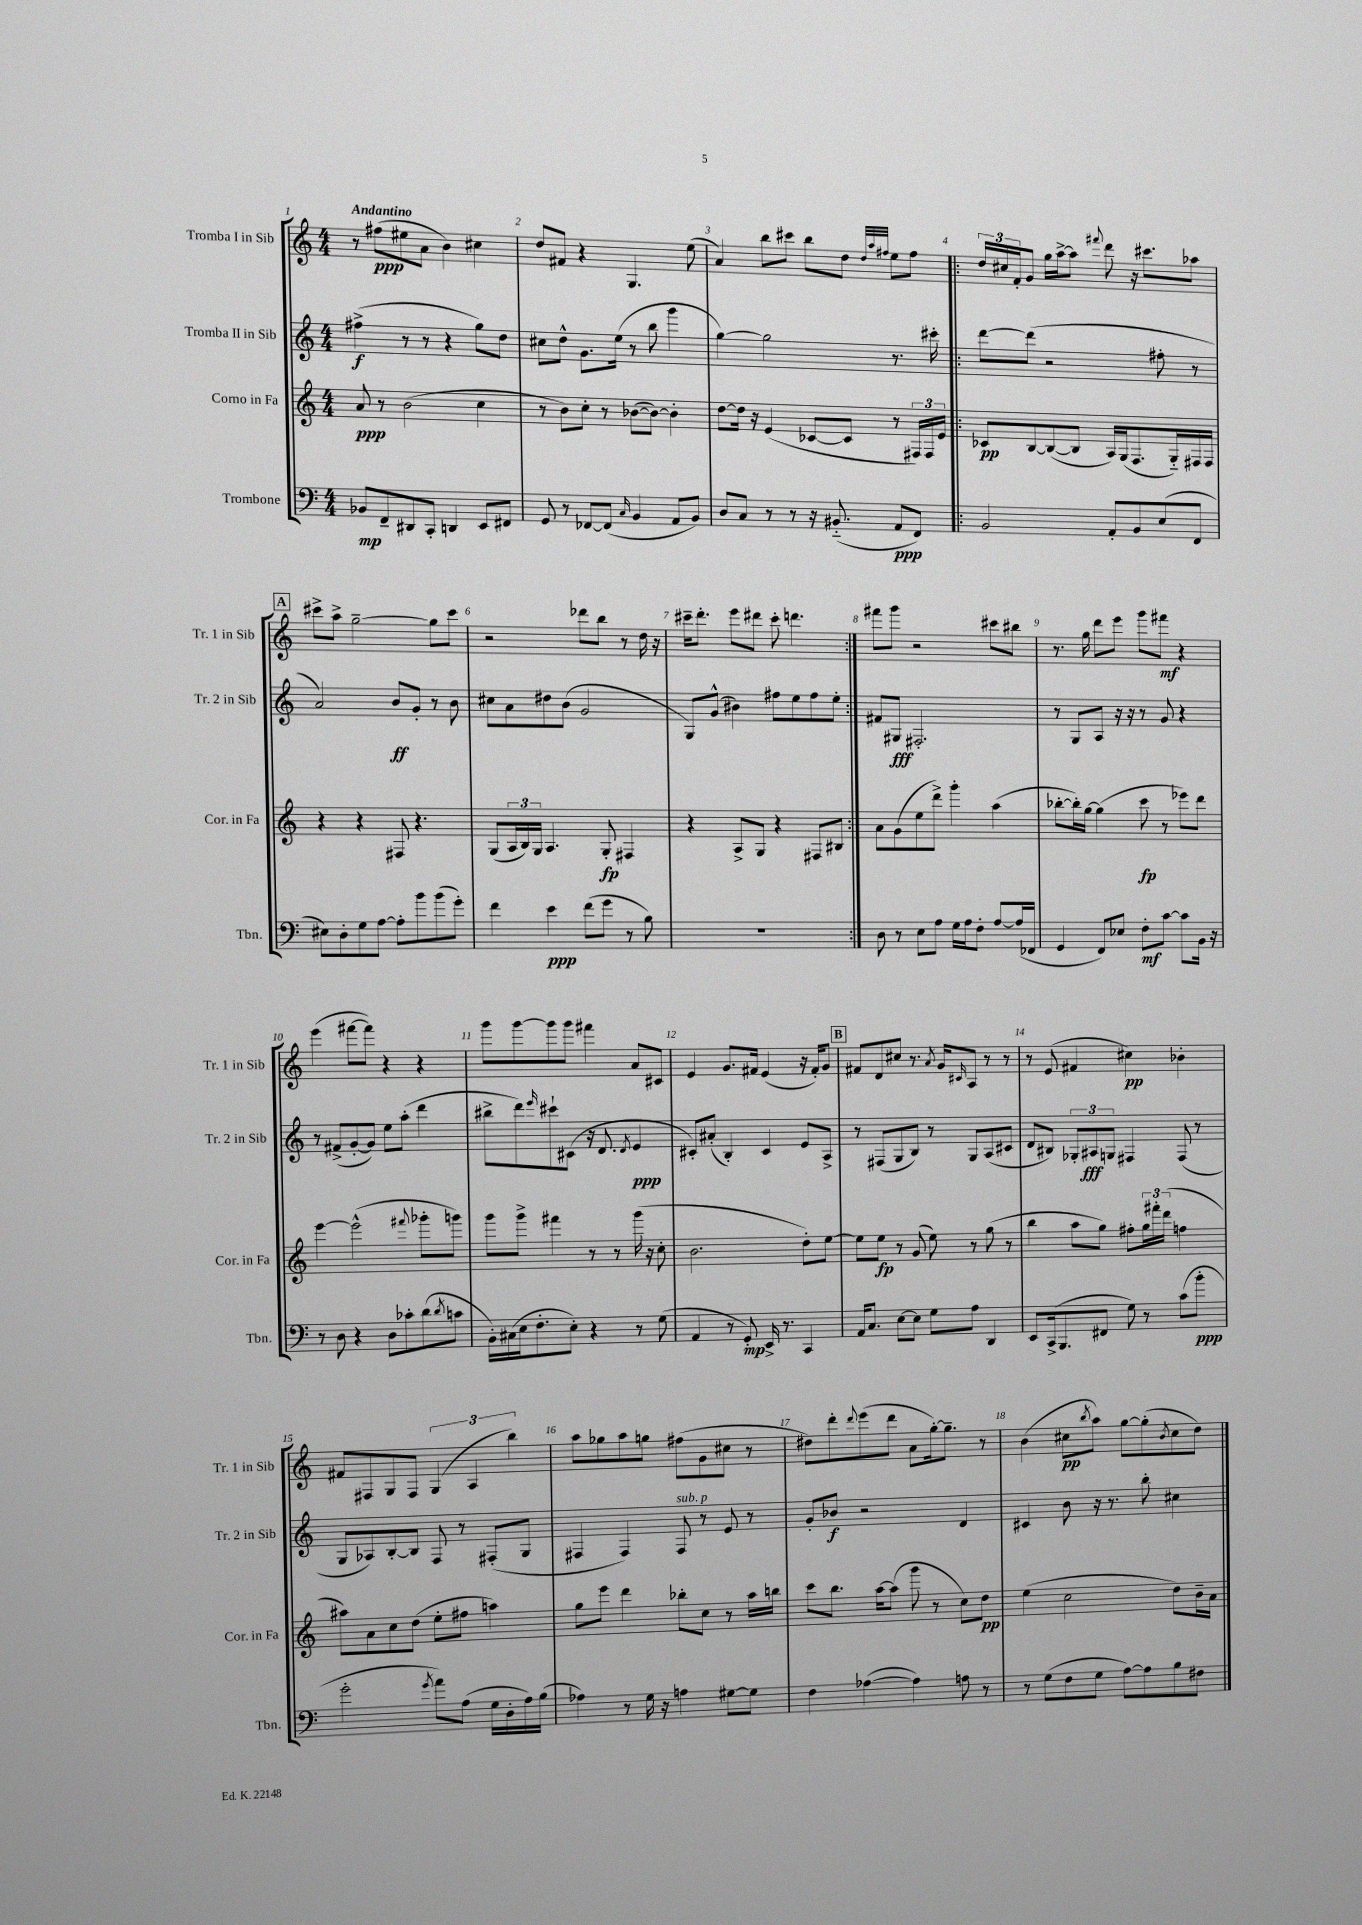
<<
\new StaffGroup <<
\new Staff = "s0" \with { instrumentName = "Tromba I in Sib" shortInstrumentName = "Tr. 1 in Sib" } {
    \clef treble \key c \major \numericTimeSignature \time 4/4 \tempo "Andantino"
    r8 fis''8\ppp( eis''8 a'8 b'4) cis''4 |
    d''8 fis'8 r4 g4. e''8( |
    a'4) b''8 cis'''8 b''8 d''8 \grace { d''32 a''32 fis''32 } e''8 fis''8 |
    \repeat volta 2 { \tuplet 3/2 { d''16 cis''16 f'16-. } g'8 g''16 a''16~-> a''8 \appoggiatura { fis'''8 } d'''8 r16 cis'''8. aes''8 |
    \mark \markup { \box "A" } cis'''8-> a''8-> g''2~-- g''8 cis'''8 |
    r2 des'''8 b''8 r8 d''16 r16 |
    cis'''16-- d'''8.-. e'''8 dis'''8 cis'''8-. d'''4. | }
    fis'''8 g'''8 r2 cis'''8 bis''8 |
    r8. g''16 d'''8 e'''8 g'''8 fis'''8\mf r4 |
    e'''4( fis'''8~ fis'''8) r4 r4 |
    g'''8 g'''8~ g'''8 g'''8 fis'''4 a'8 cis'8 |
    e'4 g'8. fis'16 e'4( r16 fis'16-.) g'8 |
    \mark \markup { \box "B" } fis'8 d'8 cis''8 r8. \acciaccatura { a'8 } g'16 \grace { cis'16 } a8 r8 r8 |
    r8 e'8( fis'4 cis''4\pp) bes'4-. |
    fis'8 fis8 g8 fis8 \tuplet 3/2 { g4( a4 b''4) } |
    a''8 ges''8 a''8 g''8 fis''8( g'8 cis''8 r8 |
    dis''8) d'''8-. \appoggiatura { d'''8 } e'''8( d'''8 a'8 g''16~-.) g''8.-- r8 |
    b'4( cis''8\pp \acciaccatura { b''8 } a''8) g''8~ g''8-.( \acciaccatura { b'8 } cis''8 d''8) \bar "|." |
}
\new Staff = "s1" \with { instrumentName = "Tromba II in Sib" shortInstrumentName = "Tr. 2 in Sib" } {
    \clef treble \key c \major \numericTimeSignature \time 4/4
    fis''4->\f( r8 r8 r4 g''8) d''8 |
    cis''8 d''8-^ g'8. e''16( r8 b''8 g'''4 |
    g''4~) g''2 r8. cis'''16-. |
    \repeat volta 2 { d'''8~ d'''8( r2 fis''8-. r8 |
    \mark \markup { \box "A" } a'2) b'8\ff g'8-. r8 b'8 |
    cis''8 a'8 dis''8 b'8( g'2 |
    g8) g'8-^( bis'4) fis''8 e''8 fis''8 e''8-. | }
    fis'8 gis8\fff fis2.-. |
    r8 g8 a8 r16 r16 r8 g'8 r4 |
    r8 fis'8->( g'8~-. g'8) e''8 a''8-.( d'''4 |
    bis''8-> d'''8) \grace { e'''16 } cis'''8-! cis'8( r16 d'8. \acciaccatura { d'8 } e'4\ppp |
    cis'8-.) ais'8-.( b4-.) cis'4 e'8 a8-> |
    \mark \markup { \box "B" } r8 fis8( g8 b8) r8 g8 a8( cis'8 |
    d'8 bis8) \tuplet 3/2 { ges8-. ais8\fff g8 } fis4 fis8( r8 |
    g8 aes8) b8~-. b8 f8 r8 fis8-.( g8 |
    fis4 fis4) fis8^\markup { \italic "sub. p" } r8 e'8 r8 |
    g'8-. bes'8\f r2 d'4 |
    cis'4 b'8 r16 r8. b''8-. cis''4 \bar "|." |
}
\new Staff = "s2" \with { instrumentName = "Corno in Fa" shortInstrumentName = "Cor. in Fa" } {
    \clef treble \key c \major \numericTimeSignature \time 4/4
    a'8\ppp r8 b'2( c''4 |
    r8 b'8) c''8-. r8 bes'8~( bes'8~) bes'4-. |
    d''8~ d''16 r16 e'4( ces'8~ ces'8 r8 \tuplet 3/2 { fis16) fis16 e'16 } |
    \repeat volta 2 { ces'8\pp b8~ b8~( b8 a16) g16( f8. g16-_) fis16 fis16 |
    \mark \markup { \box "A" } r4 r4 fis8 r4. |
    g8( \tuplet 3/2 { a16 b16) g16 } a4. g8-.\fp fis4 |
    r4 a8-> g8 r4 fis8 bis8 | }
    a'8 g'8( e''8 d'''8->) g'''4-. a''4( |
    bes''8~-. bes''16-.) g''16~ g''4( c'''8\fp r8 ees'''8) d'''8 |
    e'''4~ e'''2-^( \appoggiatura { fis'''8 } ges'''8-. g'''8) |
    g'''8 g'''8-> fis'''4 r8 r8 g'''16( r16 c''8-. |
    b'2. d''8-.) e''8~ |
    \mark \markup { \box "B" } e''8 e''8\fp r8 g'8( e''8) r8 g''8( r8 |
    b''4 a''8 g''8) fis''8-. \tuplet 3/2 { g''16 fis'''16-. d'''16( } f''4 |
    ais''8) a'8 c''8 d''8( e''8-. fis''8 a''4) |
    g''8 e'''8 d'''4 bes''8-. c''8 r8 a''16 b''16 |
    c'''8 b''8. a''16~ a''8( g'''8 r8 c''8) d''8\pp |
    e''4( c''2 d''8) b'16-- a'16 \bar "|." |
}
\new Staff = "s3" \with { instrumentName = "Trombone" shortInstrumentName = "Tbn." } {
    \clef bass \key c \major \numericTimeSignature \time 4/4
    bes,8\mp f,8-- dis,8 c,8-. d,4 e,8 fis,8 |
    g,8 r8 fes,8~ fes,8( \grace { c16 } b,4 a,8 b,8) |
    d8 c8 r8 r8 r16 bis,8.-_( a,8\ppp f,8) |
    \repeat volta 2 { b,2 a,8-. b,8 e8( f,8 |
    \mark \markup { \box "A" } eis8) d8-. g8 a8~ a8-. b'8 b'8( g'8-.) |
    f'4 e'4\ppp f'8( g'8 r8 b8) |
    R1 | }
    d8 r8 e8 a8 g16 a16 f8-. a8~ a16( fes,16 |
    g,4 f,8) ees8 f8-.\mf c'8~ c'8 b,16 r16 |
    r8 d8 r4 d8 ces'8-. d'8( \acciaccatura { d'8 } c'8 |
    b,16-.) cis16( e16 f8.-. e8-.) r4 r8 g8( |
    a,4 r8 g,8-.\mp) e,16-> r8. c,4 |
    \mark \markup { \box "B" } a,16 c8. e8~ e8 g8 a8 d,4 |
    e,8 c,16->( b,,8. fis,8 g8) r8 c'8( b'8-.\ppp |
    g'2-. \acciaccatura { g'8 } a'8) a8( g16 d16-. a16) b16( |
    aes4) r8 g16 r16 a4 gis8~ gis8 |
    f4 aes4~( aes4) a8 r8 |
    r8 g8( f8 g8 a8~) a8 b8 fis8 \bar "|." |
}
>>
>>
\layout { \context { \Score \override BarNumber.break-visibility = ##(#f #t #t) barNumberVisibility = #all-bar-numbers-visible } }
